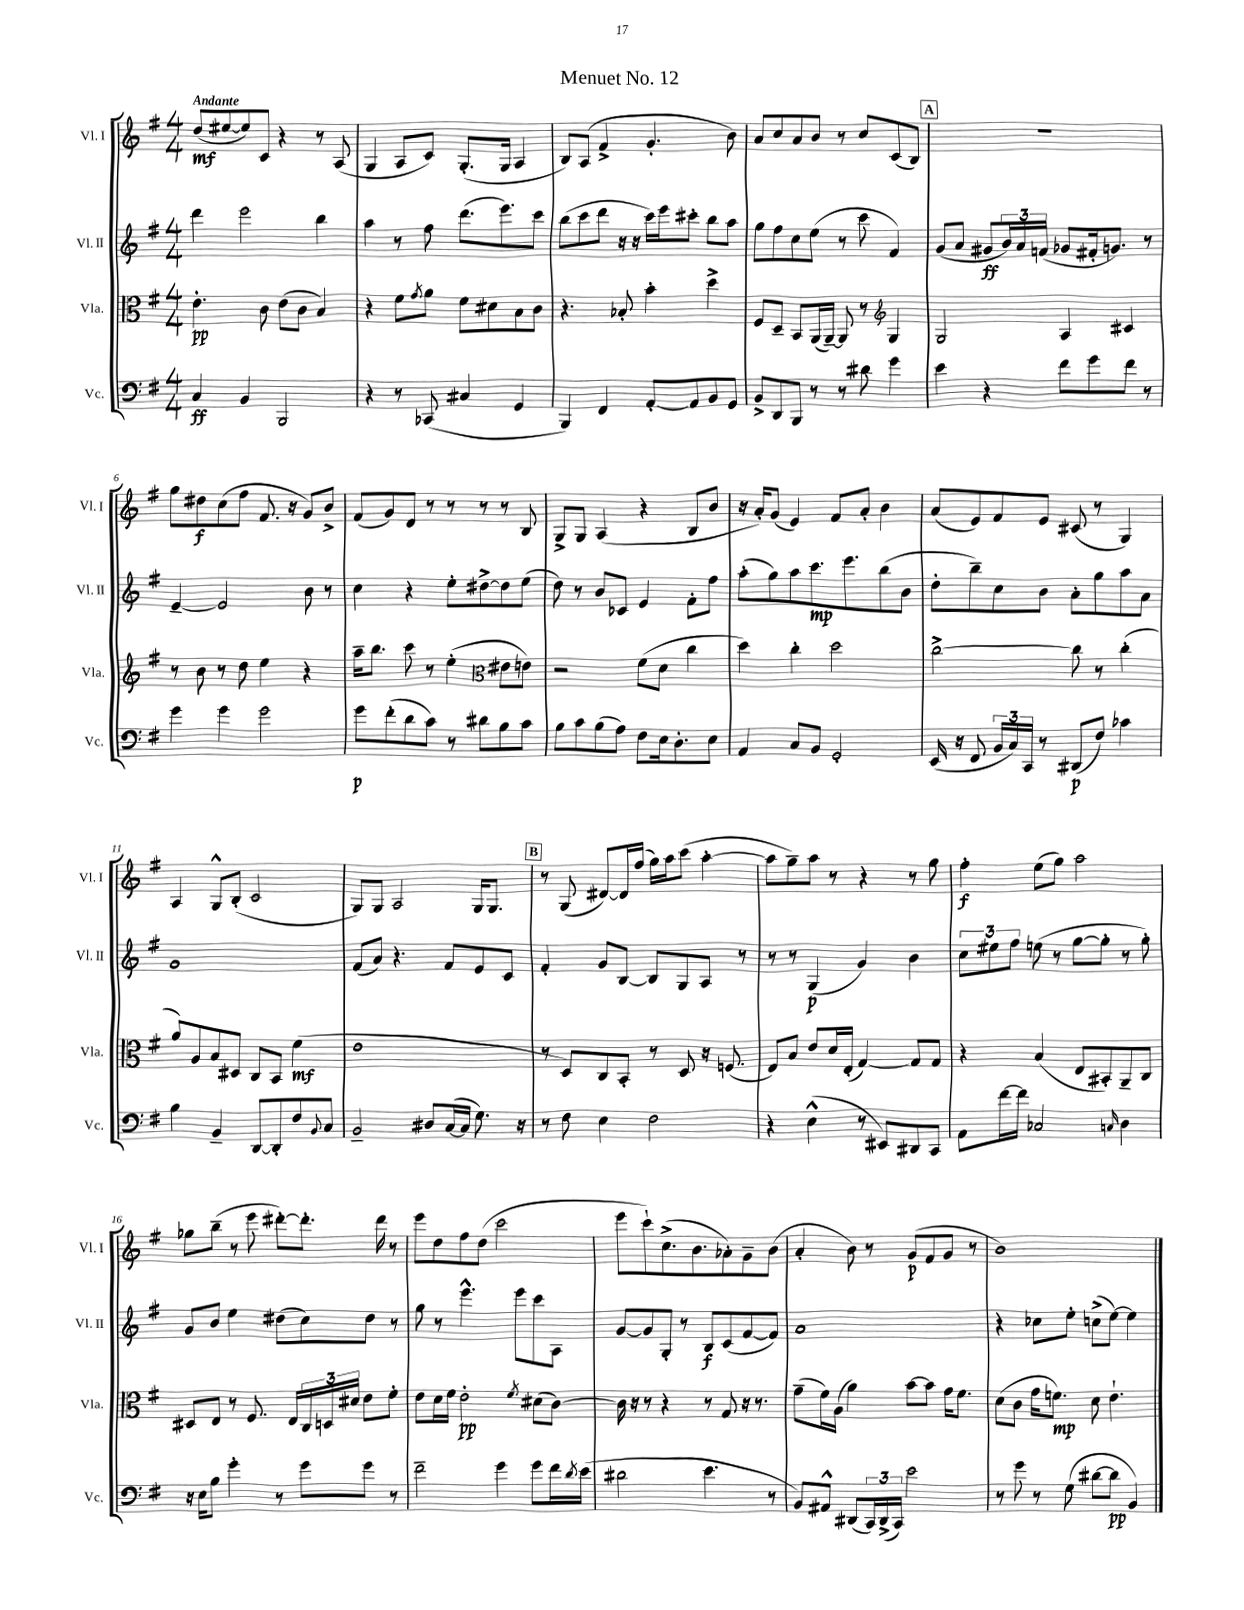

**kern	**dynam	**kern	**dynam	**kern	**dynam	**kern	**dynam
*part4	*part4	*part3	*part3	*part2	*part2	*part1	*part1
*staff4	*staff4	*staff3	*staff3	*staff2	*staff2	*staff1	*staff1
*I"Vc.	*	*I"Vla.	*	*I"Vl. II	*	*I"Vl. I	*
*I'Vc.	*	*I'Vla.	*	*I'Vl. II	*	*I'Vl. I	*
*clefF4	*	*clefC3	*	*clefG2	*	*clefG2	*
*k[f#]	*	*k[f#]	*	*k[f#]	*	*k[f#]	*
*M4/4	*	*M4/4	*	*M4/4	*	*M4/4	*
=1	=1	=1	=1	=1	=1	=1	=1
!	!	!	!	!	!	!LO:TX:a:B:t=Andante	!
4C/	ff	4.e'\	pp	4ddd\	.	(8dd/L	mf
.	.	.	.	.	.	[8ee#X/	.
4BB/	.	.	.	2eee\	.	8ee#/])	.
.	.	8c\	.	.	.	8c/J	.
2BBB/	.	(8e\L	.	.	.	4r	.
.	.	8c\J	.	.	.	.	.
.	.	4B/)	.	4bb\	.	8r	.
.	.	.	.	.	.	(8A/	.
=2	=2	=2	=2	=2	=2	=2	=2
4r	.	4r	.	4aa\	.	4G/	.
8r	.	8f#\L	.	8r	.	8A/L	.
.	.	8qg/	.	.	.	.	.
(8CC-X/	.	8a\J	.	8ff#\	.	8c/J)	.
4C#X/	.	8f#\L	.	(8.ddd\L	.	(8.G'/L	.
.	.	8d#X\	.	.	.	.	.
.	.	.	.	8.eee\)	.	16G/Jk	.
4GG/	.	8B\	.	.	.	4A/	.
.	.	8c\J	.	8ccc\J	.	.	.
=3	=3	=3	=3	=3	=3	=3	=3
4BBB/)	.	4.r	.	(8bb\L	.	8B/L)	.
.	.	.	.	8ccc\	.	(8A/J	.
4FF#/	.	.	.	8ddd\J	.	4f#^/	.
.	.	8B-X'/	.	16r	.	.	.
.	.	.	.	16r	.	.	.
[8AA'/L	.	4b'\	.	16ccc\LL)	.	4.g'/	.
.	.	.	.	16eee\J	.	.	.
8AA/]	.	.	.	8ccc#X'\J	.	.	.
8BB/	.	4dd^\	.	8bb\L	.	.	.
8GG/J	.	.	.	8aa\J	.	8b\)	.
=4	=4	=4	=4	=4	=4	=4	=4
8BB^/L	.	8F#/L	.	8gg\L	.	8a/L	.
8DD/	.	8D~/J	.	8ff#\	.	8cc/	.
8BBB/J	.	8BB/L	.	8cc\	.	8a/	.
8r	.	(16AA/L	.	(8ee\J	.	8b/J	.
.	.	[16AA~/JJ)	.	.	.	.	.
8r	.	8AA/]	.	8r	.	8r	.
8d#X\	.	8r	.	8ccc\	.	8cc/L	.
*	*	*clefG2	*	*	*	*	*
4g\	.	4G/	.	4f#/)	.	(8c/	.
.	.	.	.	.	.	8B/J)	.
!!LO:REH:place=s1:t=A
=5	=5	=5	=5	=5	=5	=5	=5
4e\	.	2G/	.	(8g/L	.	1r	.
.	.	.	.	8a/J	.	.	.
4r	.	.	.	8g#X/L	ff	.	.
.	.	.	.	24b/L)	.	.	.
.	.	.	.	24a/	.	.	.
.	.	.	.	(24fn/JJ	.	.	.
8f#\L	.	4A/	.	8g-X/L	.	.	.
8g\	.	.	.	16f#X'/k	.	.	.
.	.	.	.	8.gn/J)	.	.	.
8f#\J	.	4c#X/	.	.	.	.	.
8r	.	.	.	8r	.	.	.
!!LO:LB:g=z
=6	=6	=6	=6	=6	=6	=6	=6
4g\	.	8r	.	[4e~/	.	8gg\L	.
.	.	8b\	.	.	.	8dd#X\	f
4g\	.	8r	.	2e/]	.	(8cc\	.
.	.	8dd\	.	.	.	8ff#\J	.
2g\	.	4ee\	.	.	.	8.f#/	.
.	.	.	.	.	.	16r	.
.	.	4r	.	8b\	.	8g/L)	.
.	.	.	.	8r	.	8b^/J	.
=7	=7	=7	=7	=7	=7	=7	=7
8g\L	p	16aa~\KL	.	4cc\	.	(8f#/L	.
.	.	8.bb\J	.	.	.	.	.
(8f#'\	.	.	.	.	.	8g/)	.
8d\	.	8ccc\	.	4r	.	8d/J	.
8c\J)	.	8r	.	.	.	8r	.
8r	.	(4ee'\	.	8ee'\L	.	8r	.
8d#X\L	.	.	.	[8dd#X^\	.	8r	.
*	*	*clefC3	*	*	*	*	*
8B\	.	8e#X\L	.	8dd#\]	.	8r	.
8c\J	.	8en\J)	.	(8ee\J	.	8B/	.
=8	=8	=8	=8	=8	=8	=8	=8
8B\L	.	2r	.	8dd\)	.	8G^/L	.
8c\	.	.	.	8r	.	8G/J	.
(8B\	.	.	.	8b/L	.	(4A/	.
8A\J)	.	.	.	8c-X/J	.	.	.
8F#\L	.	(8f#\L	.	4e/	.	4r	.
16E\k	.	8d\J	.	.	.	.	.
8.D'\	.	.	.	.	.	.	.
.	.	4cc\	.	8f#'\L	.	8B/L	.
8E\J	.	.	.	8ff#\J	.	8b/J	.
=9	=9	=9	=9	=9	=9	=9	=9
4AA/	.	4dd\)	.	(8aa'\L	.	16r	.
.	.	.	.	.	.	16a'/KL)	.
.	.	.	.	8gg\)	.	(8g/J	.
8C/L	.	4cc'\	.	8aa\	.	4e/)	.
8BB/J	.	.	.	8.ccc\	mp	.	.
2GG'/	.	2dd\	.	.	.	8f#/L	.
.	.	.	.	8.eee\	.	.	.
.	.	.	.	.	.	8a'/J	.
.	.	.	.	(8bb\	.	4b\	.
.	.	.	.	8b\J	.	.	.
=10	=10	=10	=10	=10	=10	=10	=10
(16EE/	.	[2cc^\	.	8dd'\L	.	(8a/L	.
16r	.	.	.	.	.	.	.
8FF#/	.	.	.	8bb~\)	.	8e/)	.
24BB/LL	.	.	.	8cc\	.	8f#/	.
24C/)	.	.	.	.	.	.	.
24CC/JJ	.	.	.	.	.	.	.
8r	.	.	.	8b\J	.	8e/J	.
(8DD#X/L	p	8cc\]	.	8a'\L	.	(8c#X/	.
8F#/J)	.	8r	.	8gg\	.	8r	.
4c-X\	.	(4cc'\	.	8aa\	.	4G/)	.
.	.	.	.	8a\J	.	.	.
!!LO:LB:g=z
=11	=11	=11	=11	=11	=11	=11	=11
4B\	.	8a/L)	.	1g	.	4A/	.
.	.	8A/	.	.	.	.	.
4BB~/	.	8B/	.	.	.	8G^^/L	.
.	.	8D#X/J	.	.	.	(8B'/J	.
[8DD/L	.	8C/L	.	.	.	2c/	.
8DD'/]	.	8BB/J	.	.	.	.	.
8F#/	.	(4f#\	mf	.	.	.	.
8qqBB/	.	.	.	.	.	.	.
8C/J	.	.	.	.	.	.	.
=12	=12	=12	=12	=12	=12	=12	=12
2BB~/	.	1e	.	(8f#/L	.	8G/L)	.
.	.	.	.	8a/J)	.	8G/J	.
.	.	.	.	4.r	.	2A/	.
8D#X/L	.	.	.	.	.	.	.
([16C/L	.	.	.	8f#/L	.	.	.
16C/JJ]	.	.	.	.	.	.	.
8.G\)	.	.	.	8e/	.	16G/KL	.
.	.	.	.	.	.	8.G/J	.
.	.	.	.	8c/J	.	.	.
16r	.	.	.	.	.	.	.
!!LO:REH:place=s1:t=B
=13	=13	=13	=13	=13	=13	=13	=13
8r	.	8r	.	4f#'/	.	8r	.
8F#\	.	8D/L)	.	.	.	(8G/	.
4E\	.	8C/	.	8g/L	.	[8d#X/L)	.
.	.	8BB'/J	.	[8B/J	.	16d#/L]	.
.	.	.	.	.	.	(16ff#/JJ	.
2F#\	.	8r	.	8B/L]	.	16gg\LL)	.
.	.	.	.	.	.	16aa\J	.
.	.	8D/	.	8G/	.	(8ccc\J	.
.	.	16r	.	8A/J	.	[4aa'\	.
.	.	(8.Fn/	.	.	.	.	.
.	.	.	.	8r	.	.	.
=14	=14	=14	=14	=14	=14	=14	=14
4r	.	8E/L)	.	8r	.	8aa\L]	.
.	.	8B/J	.	8r	.	8gg~\)	.
(4E^^\	.	8e/L	.	(4G/	p	8aa\J	.
.	.	16d/L	.	.	.	8r	.
.	.	(16E'/JJ	.	.	.	.	.
8r	.	[4G/)	.	4g/)	.	4r	.
8EE#X/L)	.	.	.	.	.	.	.
8DD#X/	.	8G/L]	.	4b\	.	8r	.
8CC/J	.	8G/J	.	.	.	8gg\	.
=15	=15	=15	=15	=15	=15	=15	=15
8AA\L	.	4r	.	12cc\L	.	4ff#'\	f
.	.	.	.	12ee#X\	.	.	.
[16f#\L	.	.	.	.	.	.	.
.	.	.	.	12ff#\J	.	.	.
16f#\JJ]	.	.	.	.	.	.	.
2C-X/	.	(4B/	.	(8een\	.	(8ee\L	.
.	.	.	.	8r	.	8gg\J)	.
.	.	8E/L	.	[8gg\L	.	2aa\	.
.	.	8BB#X'/)	.	8gg'\J]	.	.	.
16qqCn/	.	.	.	.	.	.	.
4D\	.	8AA~/	.	8r	.	.	.
.	.	8C/J	.	8gg'\)	.	.	.
!!LO:LB:g=z
=16	=16	=16	=16	=16	=16	=16	=16
16r	.	8D#X/L	.	8g/L	.	8gg-X\L	.
16E\KL	.	.	.	.	.	.	.
8B\J	.	8E/J	.	8b/J	.	(8bb~\J	.
4g'\	.	8r	.	4ee\	.	8r	.
.	.	8.F#/	.	.	.	8eee\	.
8r	.	.	.	(8dd#X\L	.	[8ddd#X'\L)	.
.	.	16E/LL	.	.	.	.	.
8g\L	.	24C/	.	8cc\)	.	8.ddd#'\J]	.
.	.	24Dn/	.	.	.	.	.
.	.	24d#X/JJ	.	.	.	.	.
8g\J	.	8e\L	.	8dd#\J	.	.	.
.	.	.	.	.	.	16ddd#\	.
8r	.	8f#'\J	.	8r	.	8r	.
=17	=17	=17	=17	=17	=17	=17	=17
2f#~\	.	8e\L	.	8gg\	.	8eee\L	.
.	.	16d\L	.	8r	.	8dd\	.
.	.	16f#\JJ	.	.	.	.	.
.	.	2e'\	pp	4.eee^^\	.	8ff#\	.
.	.	.	.	.	.	(8dd\J	.
4g\	.	.	.	.	.	2ccc\	.
.	.	.	.	8eee\L	.	.	.
.	.	8qf#/	.	.	.	.	.
8g\L	.	(8d#X\L	.	8ccc\	.	.	.
16f#\L	.	[8c\J)	.	8A\J	.	.	.
8qd/	.	.	.	.	.	.	.
(16e\JJ	.	.	.	.	.	.	.
=18	=18	=18	=18	=18	=18	=18	=18
2d#X\	.	16c\]	.	[8g/L	.	8eee\L	.
.	.	16r	.	.	.	.	.
.	.	8r	.	8g/]	.	8ccc`\)	.
.	.	4r	.	8G'/J	.	(8.cc^\	.
.	.	.	.	8r	.	.	.
.	.	.	.	.	.	8.b\	.
4.e\	.	8r	.	8B/L	f	.	.
.	.	8G/	.	(8c/	.	8a-X'\)	.
.	.	16r	.	[8f#/	.	8g~\	.
.	.	8.r	.	.	.	.	.
8r	.	.	.	8f#/J])	.	(8b\J	.
=19	=19	=19	=19	=19	=19	=19	=19
8BB/L)	.	(8g~\L	.	1a	.	4a'/	.
8AA#X^^/J	.	16f#\L)	.	.	.	.	.
.	.	(16A\JJ	.	.	.	.	.
(8DD#X/L	.	4a\)	.	.	.	8b\)	.
24CC/L)	.	.	.	.	.	8r	.
(24DD#^/	.	.	.	.	.	.	.
24CC/JJ)	.	.	.	.	.	.	.
2e\	.	[8b\L	.	.	.	(8g/L	p
.	.	8b\J]	.	.	.	8f#/	.
.	.	16g\KL	.	.	.	8g/J	.
.	.	8.f#\J	.	.	.	.	.
.	.	.	.	.	.	8r	.
=20	=20	=20	=20	=20	=20	=20	=20
8r	.	(8d\L	.	4r	.	1b)	.
8g\	.	8c\J	.	.	.	.	.
8r	.	16g\KL	.	8cc-X\L	.	.	.
.	.	8.fn\J)	mp	.	.	.	.
(8G\	.	.	.	8ee'\J	.	.	.
[8d#X\L	.	8d\	.	(8ccn^\L	.	.	.
8d#\J]	pp	4.e`\	.	[8ee\J)	.	.	.
4BB/)	.	.	.	4ee\]	.	.	.
==	==	==	==	==	==	==	==
*-	*-	*-	*-	*-	*-	*-	*-
